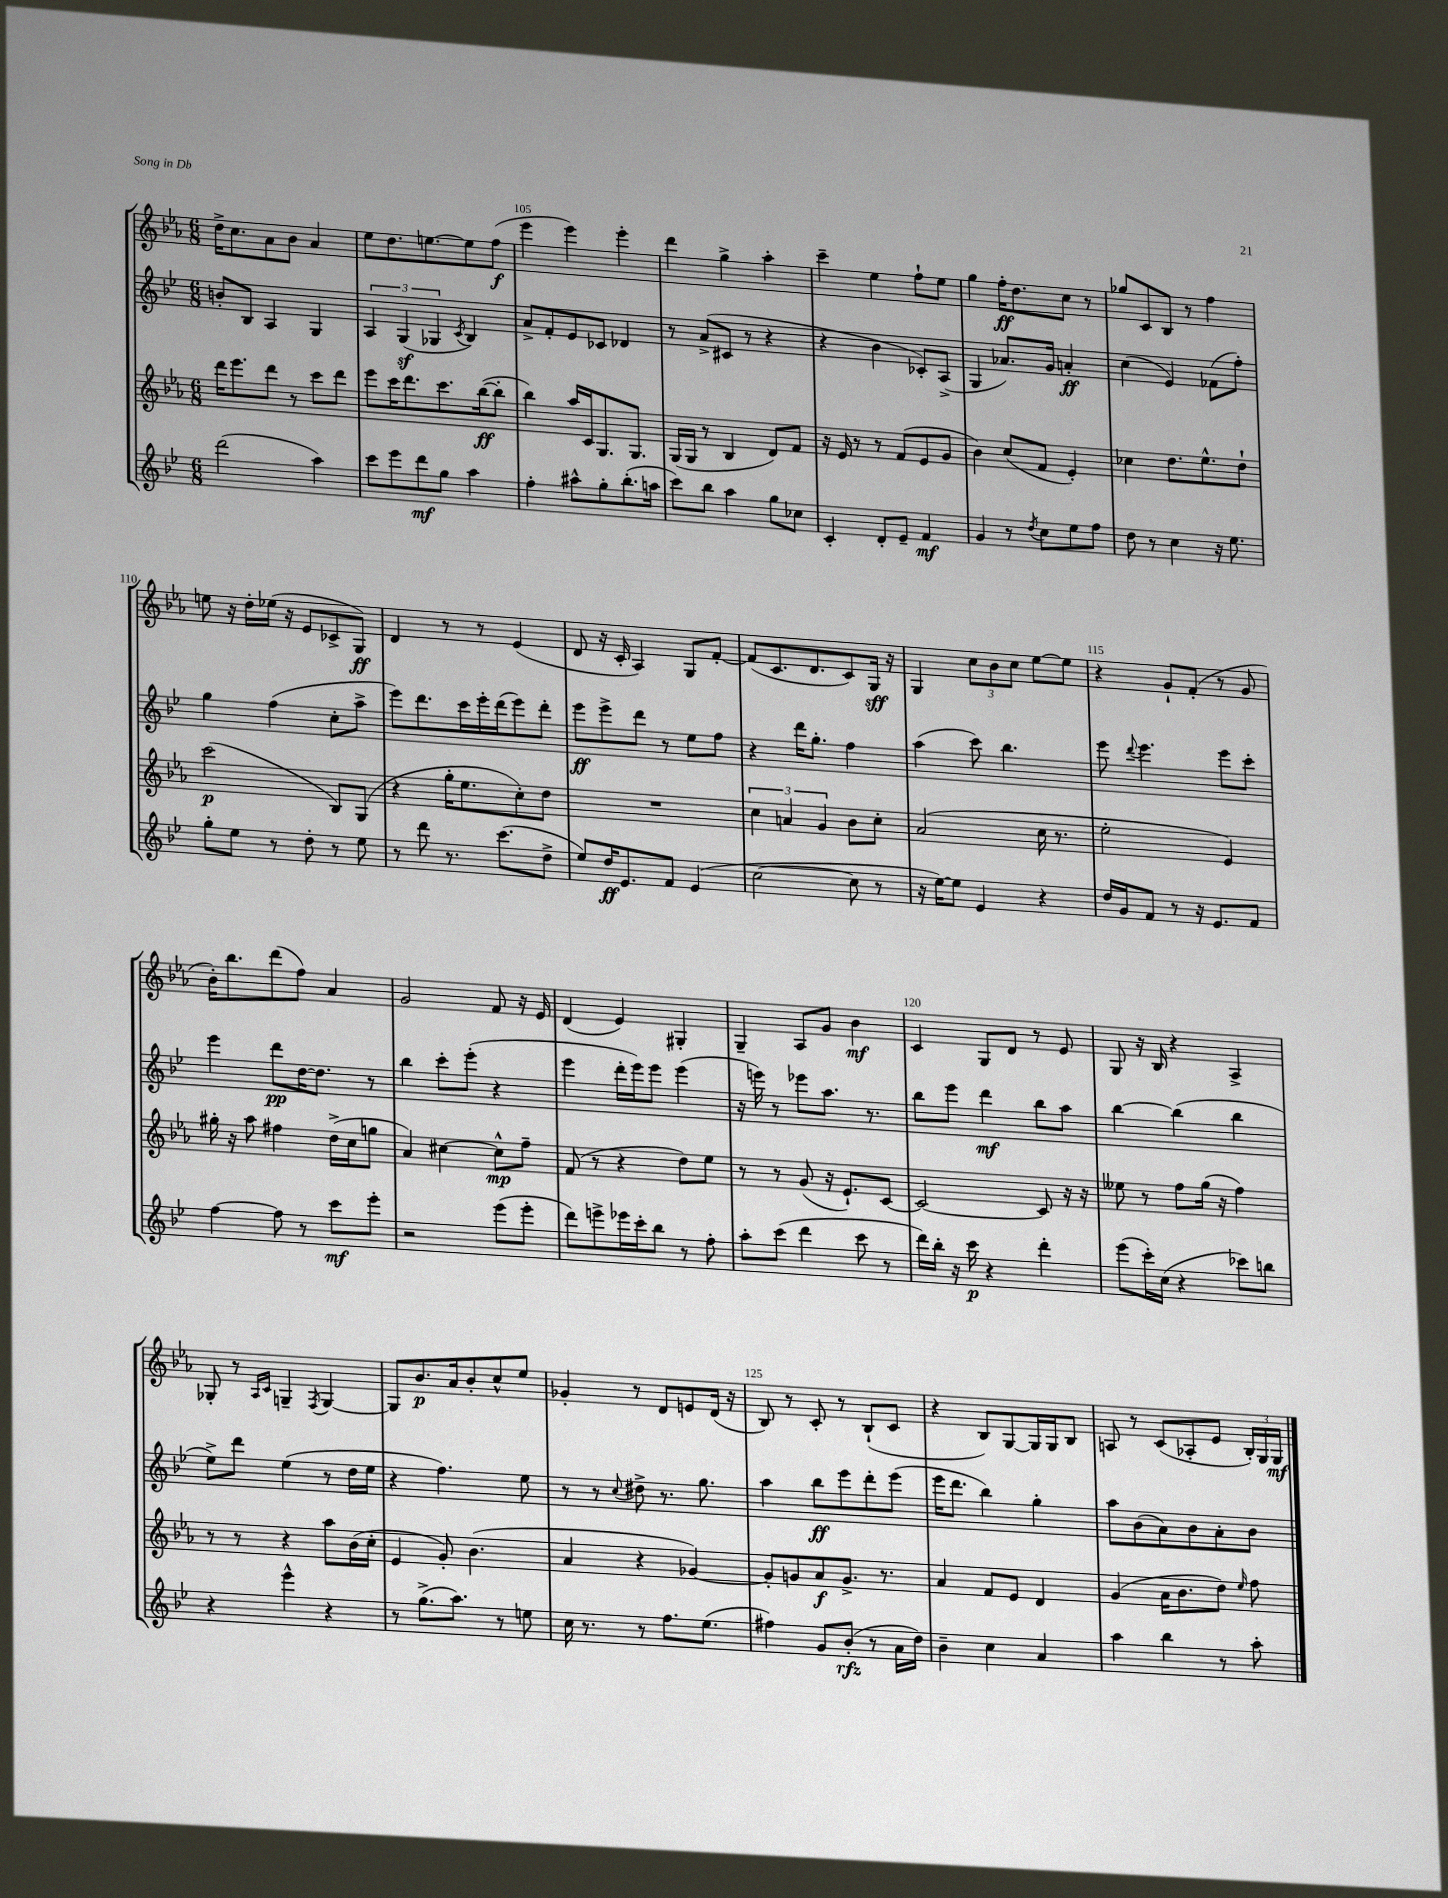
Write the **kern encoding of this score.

**kern	**dynam	**kern	**dynam	**kern	**dynam	**kern	**dynam
*part4	*part4	*part3	*part3	*part2	*part2	*part1	*part1
*staff4	*staff4	*staff3	*staff3	*staff2	*staff2	*staff1	*staff1
*clefG2	*	*clefG2	*	*clefG2	*	*clefG2	*
*k[b-e-]	*	*k[b-e-a-]	*	*k[b-e-]	*	*k[b-e-a-]	*
*M6/8	*	*M6/8	*	*M6/8	*	*M6/8	*
=103	=103	=103	=103	=103	=103	=103	=103
(2ddd\	.	16ddd\KL	.	8bn'/L	.	16dd^\KL	.
.	.	8.eee-\	.	.	.	8.cc\	.
.	.	.	.	8B-/J	.	.	.
.	.	8ddd\J	.	4A/	.	8a-\	.
.	.	8r	.	.	.	8b-\J	.
4aa\)	.	8ccc\L	.	4G/	.	4a-/	.
.	.	8ddd\J	.	.	.	.	.
=104	=104	=104	=104	=104	=104	=104	=104
8ccc\L	.	8eee-\L	.	6A/	.	8ee-\L	.
8eee-\	.	16ccc\K	.	.	.	8.dd\	.
.	.	.	.	(6Gz/	.	.	.
.	.	8.ddd\	.	.	.	.	.
8ddd\	mf	.	.	.	.	.	.
.	.	.	.	.	.	[8.een\	.
.	.	.	.	6G-X/	.	.	.
8gg\J	.	8.ccc\	.	.	.	.	.
.	.	.	.	8qc/	.	.	.
4aa\	.	.	.	4B-/)	.	8ee\]	.
.	.	([16bb-\k	ff	.	.	.	.
.	.	8bb-'\J]	.	.	.	(8ff\J	f
=105	=105	=105	=105	=105	=105	=105	=105
4ff'\	.	4bb-\)	.	8a^/L	.	4eee-\	.
.	.	.	.	8f'/	.	.	.
8aa#X^^\L	.	16aa-/LL	.	8e-/	.	4eee-\)	.
.	.	16c/J	.	.	.	.	.
8gg'\	.	8.G/	.	8c-X/J	.	.	.
(8.bb-'\	.	.	.	4d-X/	.	4eee-'\	.
.	.	8.G/J	.	.	.	.	.
16aan\Jk	.	.	.	.	.	.	.
=106	=106	=106	=106	=106	=106	=106	=106
8ccc\L)	.	(16G/LL	.	8r	.	4ddd\	.
.	.	16G/JJ	.	.	.	.	.
8bb-\J	.	8r	.	(8a^/L	.	.	.
4aa\	.	4B-/	.	8c#X/J	.	4gg^\	.
.	.	.	.	8r	.	.	.
8gg\L	.	8d/L)	.	4r	.	4aa-'\	.
8cc-X\J	.	8f/J	.	.	.	.	.
=107	=107	=107	=107	=107	=107	=107	=107
4c'/	.	16r	.	4r	.	4ccc~\	.
.	.	16e-/	.	.	.	.	.
.	.	8r	.	.	.	.	.
8d'/L	.	8r	.	4b-\	.	4ee-\	.
8e-~/J	.	(8f/L	.	.	.	.	.
4f/	mf	8e-/	.	8c-X'/L)	.	8ff`\L	.
.	.	8g/J	.	(8A^/J	.	8ee-\J	.
=108	=108	=108	=108	=108	=108	=108	=108
4g/	.	4b-\)	.	4G/	.	4gg\	.
8r	.	(8cc/L	.	8.a-X/L)	.	16ff'\KL	ff
.	.	.	.	.	.	8.dd\	.
8qdd/	.	.	.	.	.	.	.
8cc\L	.	8f/J	.	.	.	.	.
.	.	.	.	16g/Jk	.	.	.
8ee-\	.	4e-'/)	.	4an'/	ff	8cc\J	.
8ff\J	.	.	.	.	.	8r	.
=109	=109	=109	=109	=109	=109	=109	=109
8dd\	.	4cc-X\	.	(4cc\	.	8gg-X/L	.
8r	.	.	.	.	.	8c/	.
4cc\	.	8.dd\L	.	4e-/)	.	8B-/J	.
.	.	.	.	.	.	8r	.
.	.	8.ee-^^\	.	.	.	.	.
16r	.	.	.	(8f-X\L	.	4ff\	.
8.ee-\	.	.	.	.	.	.	.
.	.	8dd`\J	.	8ff'\J)	.	.	.
!!LO:LB:g=z
=110	=110	=110	=110	=110	=110	=110	=110
8gg'\L	.	(2ccc\	p	4gg\	.	8een\	.
8ee-\J	.	.	.	.	.	16r	.
.	.	.	.	.	.	16dd'\LL	.
8r	.	.	.	(4ff\	.	(16ee-X\JJ	.
.	.	.	.	.	.	16r	.
8dd'\	.	.	.	.	.	8e-/L	.
8r	.	8B-/L)	.	8cc'\L	.	8c-X^/	.
8ee-\	.	(8G/J	.	8aa^\J	.	8G/J)	ff
=111	=111	=111	=111	=111	=111	=111	=111
8r	.	4r	.	8eee-\L)	.	4d/	.
8ddd\	.	.	.	8.ddd\	.	.	.
8.r	.	16gg'\KL	.	.	.	8r	.
.	.	8.ee-\	.	16ccc\L	.	.	.
.	.	.	.	16eee-'\	.	8r	.
(8.ccc\L	.	.	.	(16ddd\J	.	.	.
.	.	8cc'\)	.	8eee-\)	.	(4e-/	.
8dd^\J	.	8dd\J	.	8ddd'\J	.	.	.
=112	=112	=112	=112	=112	=112	=112	=112
8ee-/L)	.	2.r	.	8eee-\L	ff	8d/	.
16dd/K	ff	.	.	8eee-^\	.	16r	.
8.e-/	.	.	.	.	.	16c'/	.
.	.	.	.	8ddd\J	.	4A-/)	.
8f/J	.	.	.	8r	.	.	.
(4e-/	.	.	.	8ee-\L	.	8G/L	.
.	.	.	.	8ff\J	.	[8f'/J	.
=113	=113	=113	=113	=113	=113	=113	=113
[2cc\	.	6cc\	.	4r	.	(8f/L]	.
.	.	.	.	.	.	8.c/	.
.	.	6an/	.	.	.	.	.
.	.	.	.	16ddd\KL	.	.	.
.	.	.	.	8.gg'\J	.	8.d/	.
.	.	6g/	.	.	.	.	.
8cc\]	.	8b-\L	.	4ff\	.	8c/)	.
8r	.	8cc'\J	.	.	.	16G/Jk	sff
.	.	.	.	.	.	16r	.
=114	=114	=114	=114	=114	=114	=114	=114
16r	.	(2a-/	.	(4aa\	.	4G/	.
[16ee-\KL)	.	.	.	.	.	.	.
8ee-\J]	.	.	.	.	.	.	.
4e-/	.	.	.	8ccc\)	.	12cc\L	.
.	.	.	.	.	.	12b-\	.
.	.	.	.	4.bb-\	.	.	.
.	.	.	.	.	.	12cc\J	.
4r	.	16cc\	.	.	.	[8ee-\L	.
.	.	8.r	.	.	.	.	.
.	.	.	.	.	.	8ee-\J]	.
=115	=115	=115	=115	=115	=115	=115	=115
16dd/LL	.	2ee-'\	.	8eee-\	.	4r	.
16g/J	.	.	.	.	.	.	.
.	.	.	.	8qqddd/	.	.	.
8f/J	.	.	.	4.eee-\	.	.	.
8r	.	.	.	.	.	8g`/L	.
16r	.	.	.	.	.	(8f'/J	.
8.e-/L	.	.	.	.	.	.	.
.	.	4e-/)	.	8eee-\L	.	8r	.
8f/J	.	.	.	8ccc'\J	.	8g/	.
!!LO:LB:g=z
=116	=116	=116	=116	=116	=116	=116	=116
[4ff\	.	16gg#X'\	.	4eee-\	.	16b-'\KL)	.
.	.	16r	.	.	.	8.bb-\	.
.	.	8aa-\	.	.	.	.	.
8ff\]	.	4ff#X\	.	8ddd\L	pp	(8ddd\	.
8r	.	.	.	[16dd\K	.	8ff\J)	.
.	.	.	.	8.dd\J]	.	.	.
8ccc\L	mf	(16dd^\LL	.	.	.	4a-/	.
.	.	16cc\J	.	.	.	.	.
8eee-'\J	.	8ggn\J	.	8r	.	.	.
=117	=117	=117	=117	=117	=117	=117	=117
2r	.	4a-/)	.	4bb-\	.	2g/	.
.	.	[4cc#X\	.	8ccc'\L	.	.	.
.	.	.	.	(8eee-'\J	.	.	.
(8eee-\L	.	8cc#^^\L]	mp	4r	.	8f/	.
8eee-'\J	.	8ff~\J	.	.	.	16r	.
.	.	.	.	.	.	16e-/	.
=118	=118	=118	=118	=118	=118	=118	=118
8ddd\L)	.	(8f/	.	4eee-\	.	(4d/	.
8eeen^\	.	8r	.	.	.	.	.
16eee-X\L	.	4r	.	16ddd'\LL	.	4e-/)	.
16ccc'\J	.	.	.	16eee-\J)	.	.	.
8bb-\J	.	.	.	8eee-\J	.	.	.
8r	.	8dd\L)	.	(4eee-\	.	4G#X'/	.
8ff'\	.	8ee-\J	.	.	.	.	.
=119	=119	=119	=119	=119	=119	=119	=119
8aa'\L	.	8r	.	16r	.	4G~/	.
.	.	.	.	16eeen\)	.	.	.
(8ccc\J	.	8r	.	8r	.	.	.
4ddd\	.	(8g/	.	8eee-X\L	.	8A-/L	.
.	.	16r	.	8.aa\J	.	8g/J	.
.	.	8.e-`/L)	.	.	.	.	.
8ccc\	.	.	.	.	.	4b-\	mf
.	.	.	.	8.r	.	.	.
8r	.	[8c/J	.	.	.	.	.
=120	=120	=120	=120	=120	=120	=120	=120
16ddd\LL)	.	2c/_	.	8bb-\L	.	4c/	.
16bb-'\JJ	.	.	.	.	.	.	.
16r	.	.	.	8eee-\J	.	.	.
16ccc\	p	.	.	.	.	.	.
4r	.	.	.	4ddd\	mf	8G/L	.
.	.	.	.	.	.	8d/J	.
4ddd'\	.	8c/]	.	8bb-\L	.	8r	.
.	.	16r	.	8aa\J	.	8e-/	.
.	.	16r	.	.	.	.	.
=121	=121	=121	=121	=121	=121	=121	=121
(8eee-\L	.	8ee--X\	.	[4bb-\	.	8G/	.
16ccc'\L)	.	8r	.	.	.	16r	.
(16cc\JJ	.	.	.	.	.	16B-/	.
4r	.	8ff\L	.	(4bb-\]	.	4r	.
.	.	(16gg\Jk	.	.	.	.	.
.	.	16r	.	.	.	.	.
8ccc-X\L)	.	4ff\)	.	4bb-\	.	4A-^/	.
8bbn\J	.	.	.	.	.	.	.
!!LO:LB:g=z
=122	=122	=122	=122	=122	=122	=122	=122
4r	.	8r	.	8ee-^\L)	.	8G-X'/	.
.	.	8r	.	8ddd\J	.	8r	.
.	.	.	.	.	.	16qqA-/LL	.
.	.	.	.	.	.	16qqc/JJ	.
4eee-^^\	.	4r	.	(4ee-\	.	4Gn~/	.
.	.	.	.	.	.	8qF/	.
4r	.	8aa-\L	.	8r	.	[4G/	.
.	.	(16b-\L	.	16dd\LL	.	.	.
.	.	16cc'\JJ	.	16ee-\JJ	.	.	.
=123	=123	=123	=123	=123	=123	=123	=123
8r	.	4e-/	.	4r	.	8G/L]	.
(8.gg^\L	.	.	.	.	.	8.b-/	p
.	.	8g'/)	.	4.ff\)	.	.	.
8.aa\J)	.	.	.	.	.	16a-/k	.
.	.	(4.b-\	.	.	.	8b-'/	.
8r	.	.	.	.	.	8cc^^/	.
8een\	.	.	.	8ee-\	.	8ee-/J	.
=124	=124	=124	=124	=124	=124	=124	=124
16cc\	.	4a-/	.	8r	.	4g-X'/	.
8.r	.	.	.	.	.	.	.
.	.	.	.	8r	.	.	.
.	.	.	.	8qqcc/	.	.	.
8r	.	4r	.	8dd#X^\	.	8r	.
8.ff\L	.	.	.	8.r	.	8d/L	.
.	.	[4g-X/)	.	.	.	8en/	.
(8.ee-\J	.	.	.	8.gg\	.	.	.
.	.	.	.	.	.	(16d/Jk	.
.	.	.	.	.	.	16r	.
=125	=125	=125	=125	=125	=125	=125	=125
4ff#X\)	.	8g-'/L]	.	4aa\	.	8B-/)	.
.	.	8gn/	.	.	.	8r	.
8g/L	.	8a-/	f	8bb-\L	ff	8c'/	.
(8b-'/J	rfz	8.g^/J	.	8eee-\	.	8r	.
8r	.	.	.	8ddd'\	.	(8B-`/L	.
.	.	8.r	.	.	.	.	.
16a\LL	.	.	.	(8eee-\J	.	8c/J	.
16dd\JJ)	.	.	.	.	.	.	.
=126	=126	=126	=126	=126	=126	=126	=126
4b-~\	.	4a-/	.	16eee-\KL	.	4r	.
.	.	.	.	8.ddd\J	.	.	.
4cc\	.	8f/L	.	4bb-\)	.	8B-/L)	.
.	.	8e-/J	.	.	.	[8G/	.
4a/	.	4d/	.	4gg'\	.	16G/L]	.
.	.	.	.	.	.	16G/J	.
.	.	.	.	.	.	8B-/J	.
=127	=127	=127	=127	=127	=127	=127	=127
4aa\	.	(4g/	.	8aa\L	.	8An/	.
.	.	.	.	(8b-\	.	8r	.
4bb-\	.	16a-\KL	.	8a\)	.	(8c/L	.
.	.	8.b-\	.	.	.	.	.
.	.	.	.	8b-\	.	8A-X'/	.
8r	.	8dd\J)	.	8a'\	.	8e-/J	.
.	.	16qqee-/	.	.	.	.	.
8aa'\	.	8ff\	.	8b-\J	.	24B-'/LL)	.
.	.	.	.	.	.	24G/	.
.	.	.	.	.	.	24G/JJ	mf
==	==	==	==	==	==	==	==
*-	*-	*-	*-	*-	*-	*-	*-
